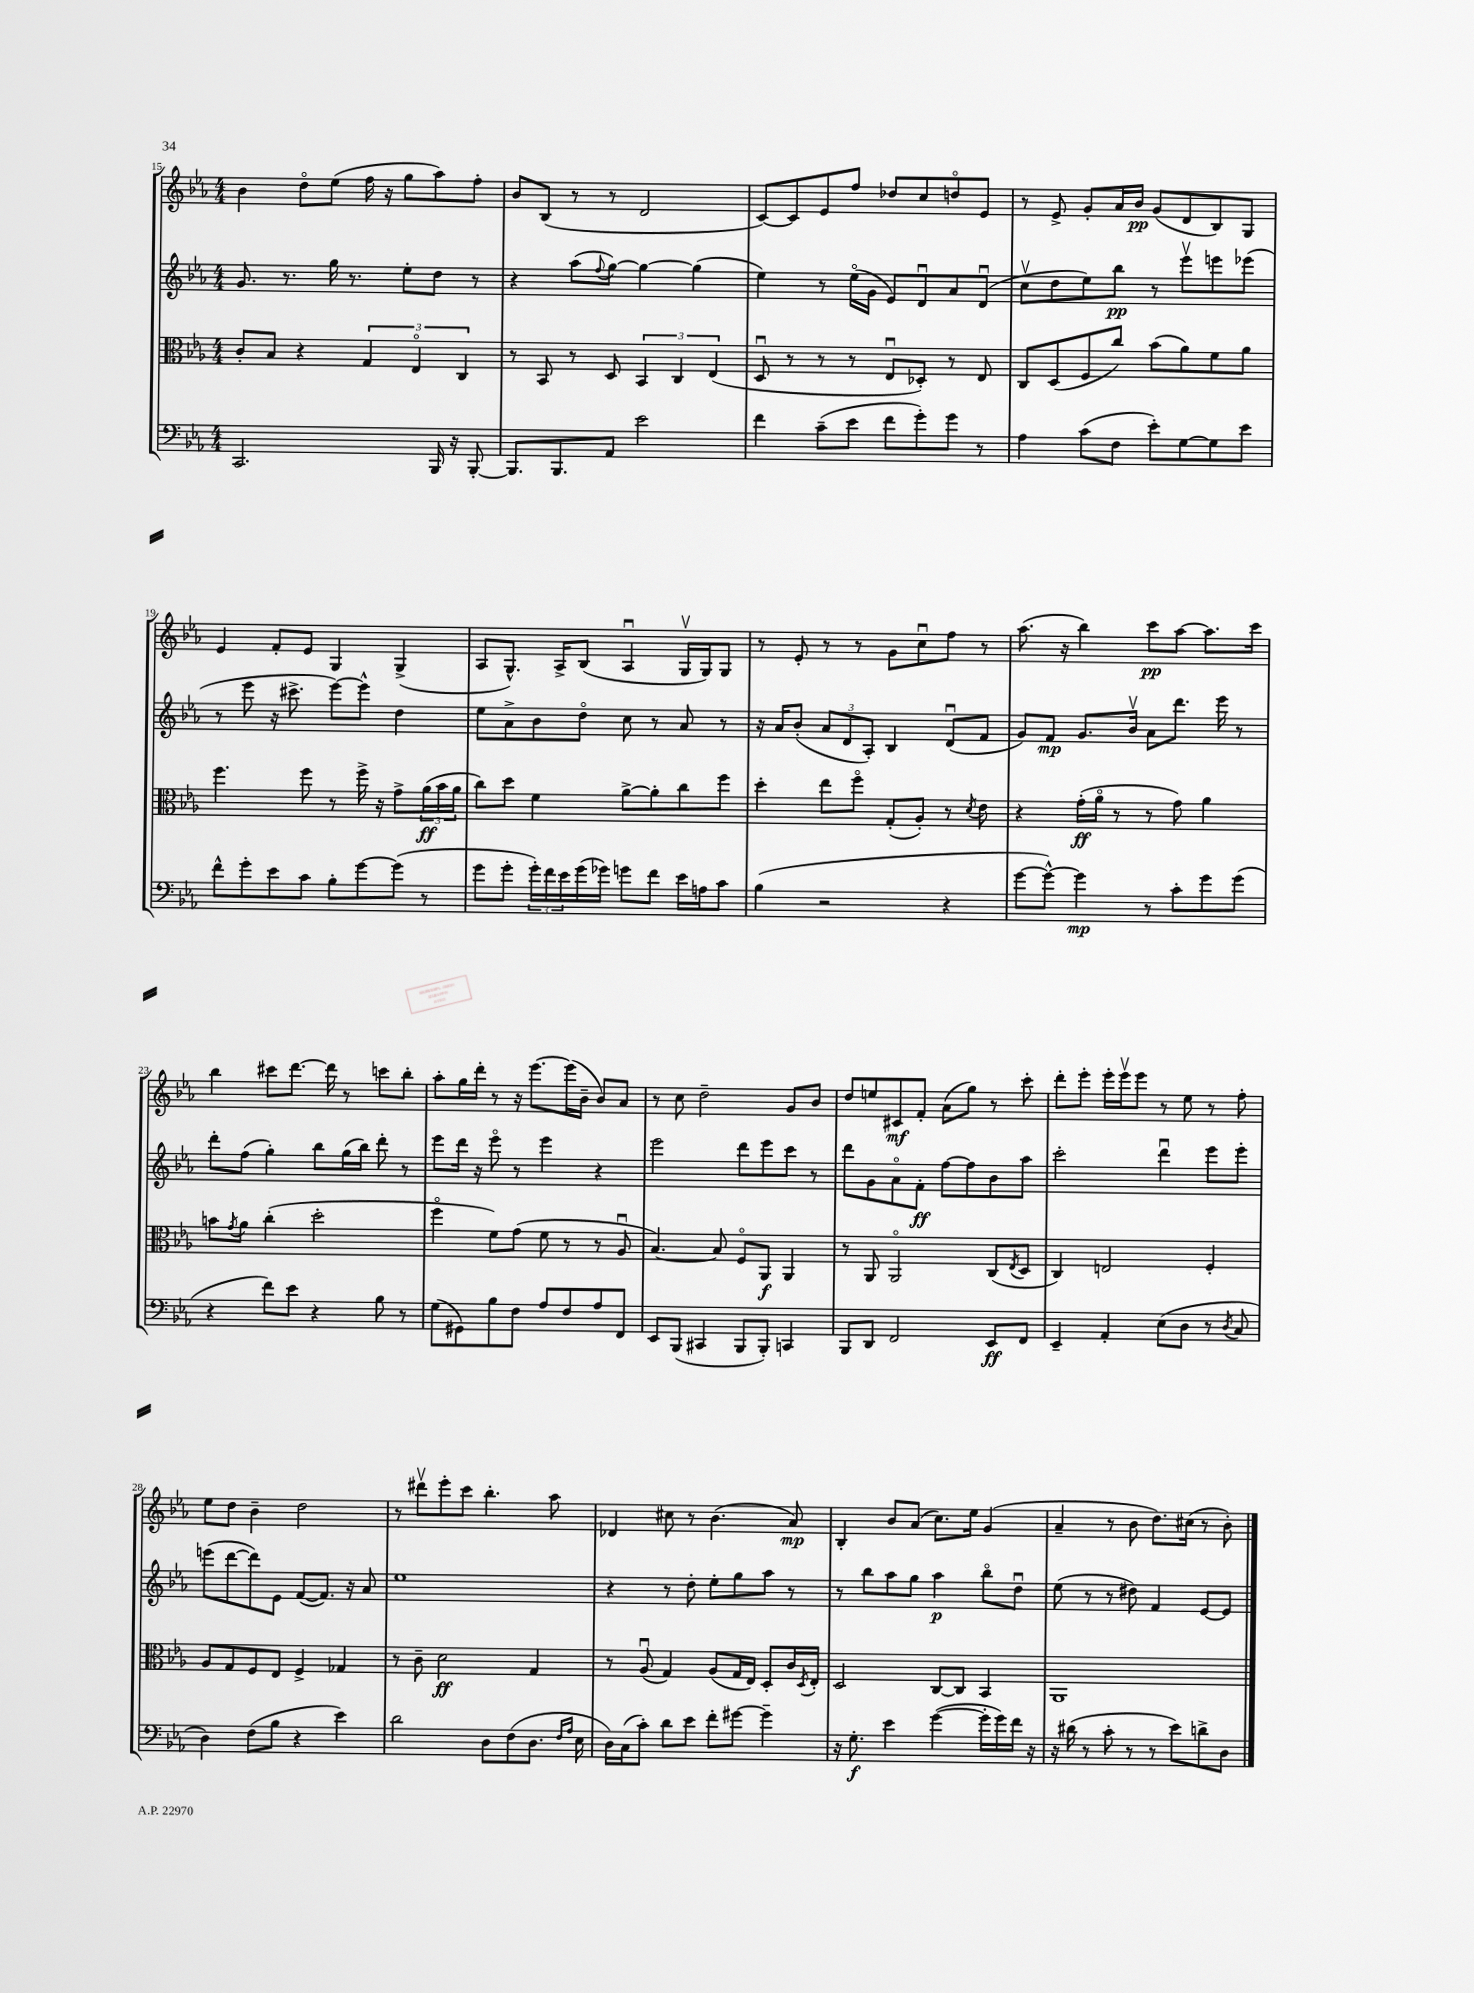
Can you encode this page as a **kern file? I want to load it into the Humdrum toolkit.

**kern	**kern	**kern	**kern
*staff4	*staff3	*staff2	*staff1
*clefF4	*clefC3	*clefG2	*clefG2
*k[b-e-a-]	*k[b-e-a-]	*k[b-e-a-]	*k[b-e-a-]
*M4/4	*M4/4	*M4/4	*M4/4
2.CC	8c'	8.g	4b-
.	8B-	.	.
.	.	8.r	.
.	4r	.	8ddo
.	.	16gg	(8ee-
.	.	8.r	.
.	6G	.	16ff
.	.	.	16r
.	.	8ee-'	8gg
.	6E-o	.	.
16BBB-	.	8dd	8aa-)
16r	.	.	.
.	6C	.	.
[8BBB-'	.	8r	8ff'
=	=	=	=
8.BBB-]	8r	4r	8b-
.	8BB-	.	(8B-
8.BBB-	.	.	.
.	8r	(8aa-	8r
.	.	8qqff	.
8AA-	8D	[8gg)	8r
2e-	6BB-	4gg_	2d
.	6C	.	.
.	.	(4gg]	.
.	(6E-	.	.
=	=	=	=
4f	8Du	4ee-)	[8c)
.	8r	.	8c]
(8c~	8r	8r	8e-
8e-	8r	(16ee-o	8ff
.	.	16g	.
8f	8E-u	8e-)	8dd-
8g')	8D-')	8du	8cc
8g	8r	8a-	8ddo
8r	8E-	(8du	8e-
=	=	=	=
4A-	8C	8ccv	8r
.	(8D	8dd	8e-^
(8c	8F	8ee-)	8g'
8F	8cc)	8bb-	16a-
.	.	.	16b-
8e-')	(8b-	8r	(8g
[8G	8a-)	8eee-v	8d
8G]	8f	8eee	8B-)
8e-	8a-	(8eee-	8G
=	=	=	=
8f^^	4.ff	8r	4e-
8g'	.	8eee-	.
8e-	.	16r	8f'
.	.	8.ccc#^	.
8c	8ff	.	8e-
8B-'	8r	[8eee-)	4G
[8g	16ff^	8eee-^^]	.
.	16r	.	.
(8g]	8g^	4dd	(4G^
8r	(24a-	.	.
.	24b-	.	.
.	24a-	.	.
=	=	=	=
8g	8cc)	8ee-	8A-
8g'	8dd	8a-^	8.G^^)
24g')	4f	8b-	.
24f	.	.	.
.	.	.	16A-^
24e-	.	.	.
(16g	.	8ddo	(8B-
16g-)	.	.	.
8g	[8a-^	8cc	4A-u
8f	8a-']	8r	.
16e-	8cc	8a-	16Gv
16A	.	.	16G)
8c	8ff	8r	8G
=	=	=	=
(4B-	4dd'	16r	8r
.	.	16a-	.
.	.	(8b-'	8e-'
2r	8ee-	12a-	8r
.	.	12d	.
.	8ffo	.	8r
.	.	12A-')	.
.	(8G'	4B-	8g
.	8A-')	.	8ccu
4r	8r	(8du	8ff
.	8qd	.	.
.	8e-	8f	8r
=	=	=	=
[8g	4r	8g)	(8.aa-
8g^^_)	.	8f	.
.	.	.	16r
4g]	(16g'	8.g	4bb-)
.	16a-o	.	.
.	8r	.	.
.	.	16b-v	.
8r	8r	8a-	8ccc
8c'	8g)	8.ddd	[8aa-
8g	4a-	.	8.aa-]
.	.	16eee-	.
(8g	.	8r	.
.	.	.	16ccc
=	=	=	=
4r	8b	8ddd'	4bb-
.	8qg	.	.
.	8a-	(8ff	.
8f)	(4cc'	4gg')	8ccc#
8e-	.	.	[8.ddd
4r	2dd'	8bb-	.
.	.	.	16ddd]
.	.	(16gg	8r
.	.	16bb-)	.
8B-	.	8ddd'	8ccc
8r	.	8r	8bb-'
=	=	=	=
(8G	4ffo	8eee-	8aa-'
8GG#)	.	16ddd	16gg
.	.	16r	16ddd'
8B-	8f)	8eee-o	8r
8F	(8g	8r	16r
.	.	.	[8.eee-
8A-	8f	4eee-	.
8F	8r	.	(16eee-]
.	.	.	16b-~
8A-	8r	4r	8b-)
8FF	8A-u	.	8a-
=	=	=	=
8EE-	[4.B-)	2eee-	8r
(8BBB-	.	.	8cc
4CC#	.	.	2dd~
.	8B-]	.	.
8BBB-	8Fo	8ddd	.
8BBB-')	8AA-	8eee-	.
4CC	4AA-	8ccc	8g
.	.	8r	8b-
=	=	=	=
8BBB-	8r	8ddd	8dd
8DD	8AA-	8g	8ee
2FF	2AA-o	8a-o	8c#
.	.	8f'	8f'
.	.	[8ff	(8a-
.	.	8ff]	8gg)
8EE-	(8C	8b-	8r
.	8qE-	.	.
8FF	8D	8aa-	8ccc'
=	=	=	=
4EE-~	4C)	2ccc'	8ddd'
.	.	.	8eee-'
4AA-'	2E	.	16eee-'
.	.	.	16eee-v
.	.	.	8eee-
(8E-	.	4dddu	8r
8D	.	.	8ee-
8r	4F'	8eee-	8r
8qD	.	.	.
8C	.	8eee-'	8ff'
=	=	=	=
4D)	8A-	(8eee	8ee-
.	8G	[8ddd	8dd
(8F	8F	8ddd])	4b-~
8B-	8E-	8e-	.
4r	4F^	([8f	2dd
.	.	8.f])	.
4e-)	4G-	.	.
.	.	16r	.
.	.	8a-	.
=	=	=	=
2d	8r	1ee-	8r
.	8c~	.	8ddd#v
.	2d	.	8eee-'
.	.	.	8ccc
8D	.	.	4.bb-'
(8F	.	.	.
8.D	4G	.	.
.	.	.	8aa-
16qqF	.	.	.
16qqA-	.	.	.
16E-	.	.	.
=	=	=	=
16D)	8r	4r	4d-
(16C	.	.	.
8c')	(8A-u	.	.
8d	4G)	8r	8cc#
8e-	.	8dd'	8r
8f'	(8A-	8ee-'	(4.b-
[8g#	16G	8gg	.
.	16E-)	.	.
4g#~]	8D'	8aa-	.
.	16c	8r	8a-)
.	8qD	.	.
.	16E-'	.	.
=	=	=	=
16r	2D	8r	4B-'
8.G'	.	.	.
.	.	8bb-	.
4e-	.	8aa-	8b-
.	.	8gg	(8a-
([4g	[8C	4aa-	8.cc)
.	8C]	.	.
.	.	.	16ee-
16g']	4BB-	8bb-o	(4g
16g)	.	.	.
16f	.	8ddu	.
16r	.	.	.
=	=	=	=
16r	1AA-	(8ee-	4a-~
(16d#	.	.	.
8r	.	8r	.
8c'	.	8r	8r
8r	.	8dd#)	8b-
8r	.	4f	8.dd)
8e-)	.	.	.
.	.	.	(16cc#
8d^	.	[8e-	8r
8D	.	8e-]	8b-')
==	==	==	==
*-	*-	*-	*-
